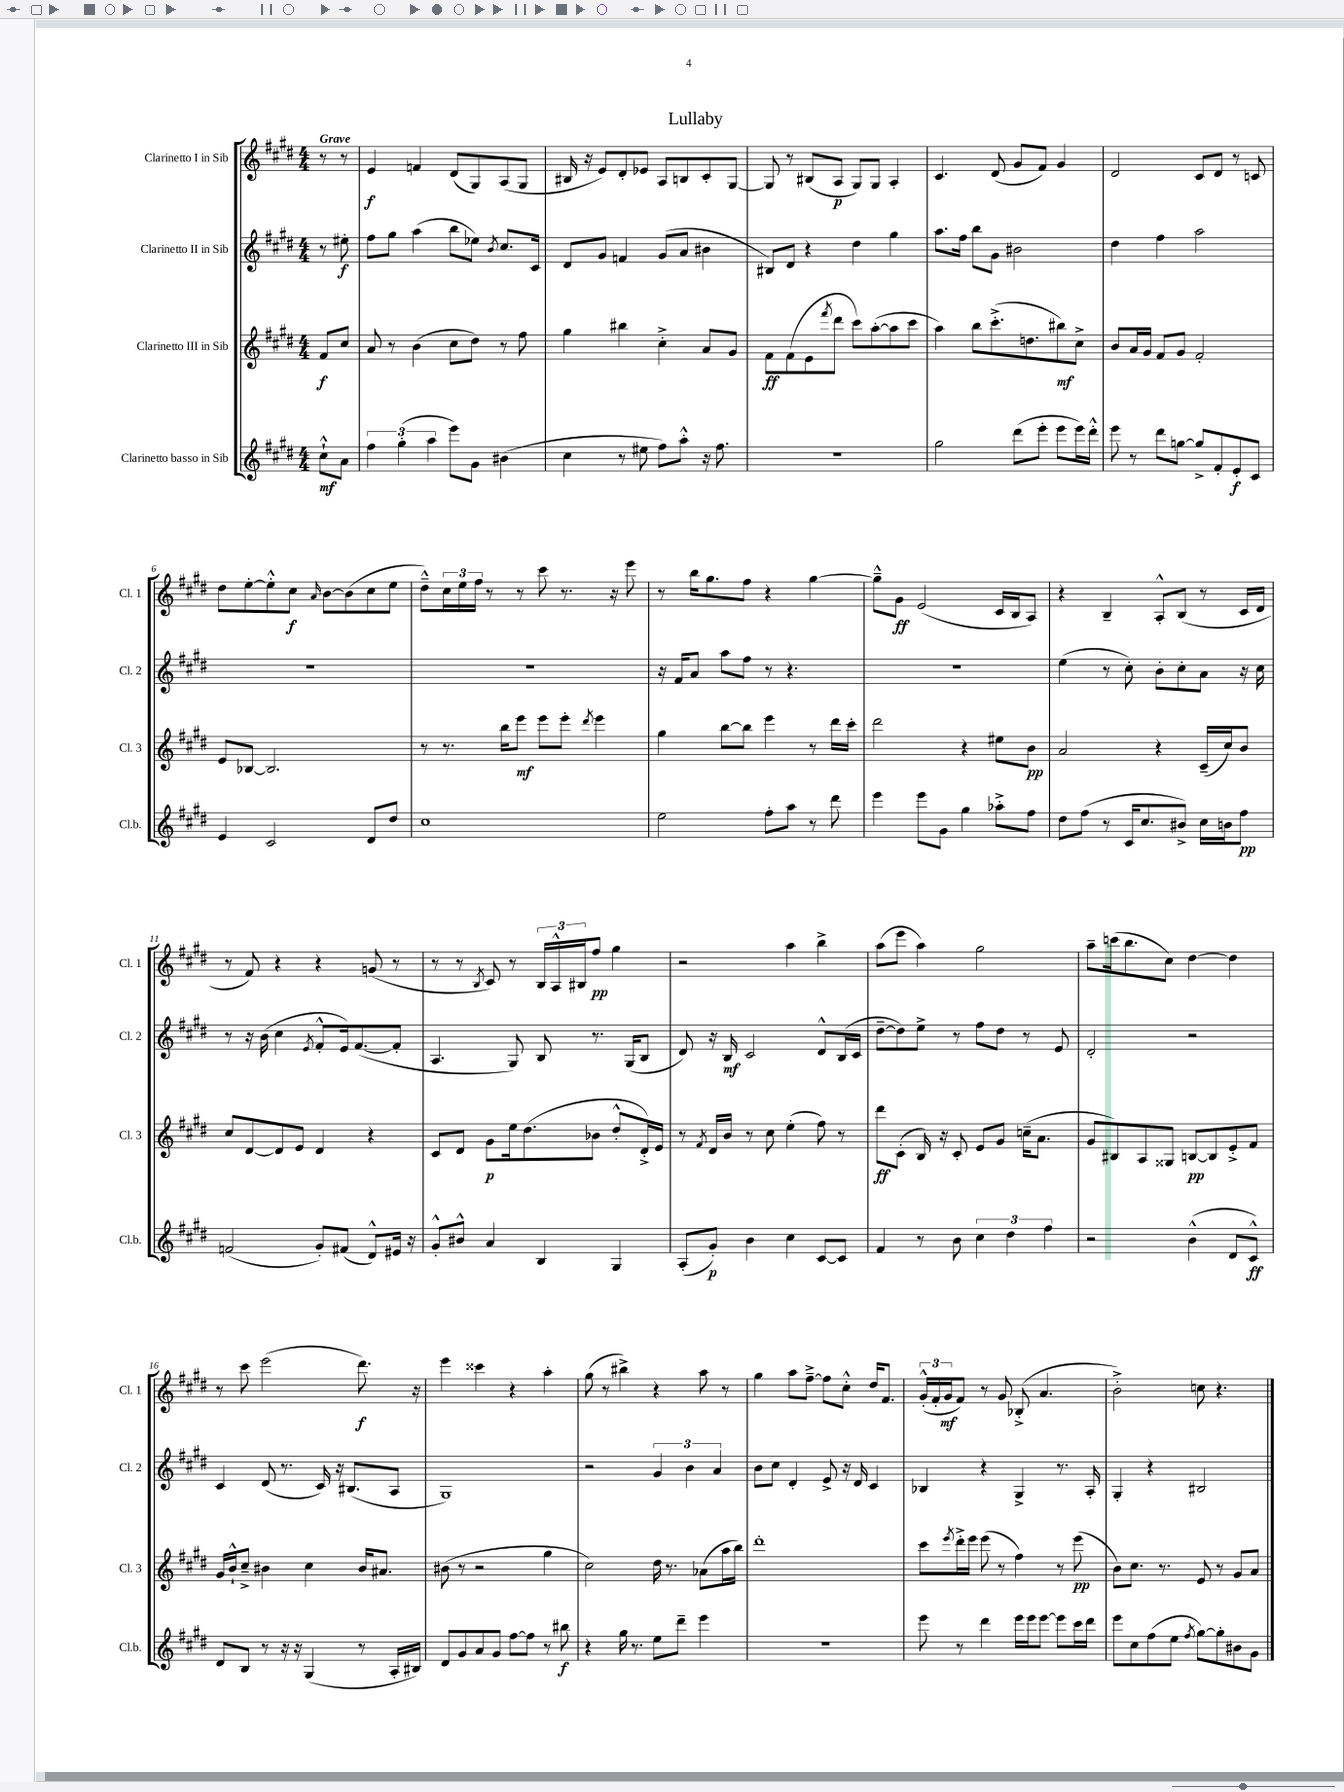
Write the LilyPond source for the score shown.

\header { title = "Lullaby" }
<<
\new StaffGroup <<
\new Staff = "s0" \with { instrumentName = "Clarinetto I in Sib" shortInstrumentName = "Cl. 1" } {
    \clef treble \key e \major \numericTimeSignature \time 4/4 \partial 4 \tempo "Grave"
    r8 r8 |
    e'4\f f'4 dis'8( gis8) a8( gis8 |
    bis16 r16 e'8) dis'8-. ees'8 a8 b8 cis'8-. gis8~ |
    gis8 r8 bis8( a8\p gis8) gis8 a4-. |
    cis'4. dis'8( gis'8 fis'8) gis'4 |
    dis'2 cis'8 dis'8 r8 c'8 |
    dis''8 e''8~-. e''8-.-^ cis''8\f \grace { a'16 } b'8~ b'8( cis''8 e''8 |
    dis''8---^) \tuplet 3/2 { cis''16 e''16 fis''16 } r8 r8 cis'''8 r8. r16 e'''8 |
    r8 b''16 gis''8. fis''8 r4 gis''4~ |
    gis''8---^ gis'8\ff e'2( cis'16 b16 a8) |
    r4 b4-- a8-.-^ b8( r8 cis'16 dis'16 |
    r8 fis'8) r4 r4 g'8( r8 |
    r8 r8 \acciaccatura { b8 } cis'8) r8 \tuplet 3/2 { b16 a16-^ bis16 } fis''8\pp gis''4 |
    r2 a''4 b''4-> |
    a''8( e'''8 a''4) gis''2 |
    a''8-- c'''16( b''8. cis''8) dis''4~ dis''4 |
    r8 cis'''8 e'''2( dis'''8.\f) r16 |
    e'''4 cisis'''4 r4 a''4-. |
    gis''8( r8 bis''4->) r4 a''8 r8 |
    gis''4 a''8 fis''8~---> fis''8 cis''8-.-^ dis''16 fis'8. |
    \tuplet 3/2 { gis'16-.-^( fis'16-. gis'16\mf } fis'8) r8 gis'8 bes8-.->( a'4. |
    b'2-.->) c''8 r4. \bar "|." |
}
\new Staff = "s1" \with { instrumentName = "Clarinetto II in Sib" shortInstrumentName = "Cl. 2" } {
    \clef treble \key e \major \numericTimeSignature \time 4/4 \partial 4
    r8 eis''8-.\f |
    fis''8 gis''8 a''4( b''8 ees''8) \acciaccatura { b'8 } cis''8. cis'16 |
    dis'8 gis'8 f'4 gis'8( a'8 bis'4 |
    bis8) dis'8 r4 dis''4 gis''4 |
    a''8. fis''16 b''8 gis'8 bis'2 |
    dis''4 fis''4 a''2 |
    R1 |
    R1 |
    r16 fis'16 a'8 a''8 fis''8 r8 r4. |
    R1 |
    e''4( r8 cis''8-.) b'8-. cis''8-. a'8 r16 cis''16 |
    r8 r16 b'16( cis''4 \acciaccatura { e'8 } fis'8-.-^ e'16) fis'8.~( fis'8-. |
    a4. gis8) b8 r8. gis16( b8 |
    dis'8) r16 b16\mf cis'2 dis'8-^ b16( cis'16 |
    dis''8~-- dis''8) e''8-> r8 fis''8 dis''8 r8 e'8 |
    dis'2-. r2 |
    cis'4 dis'8( r8. cis'16) r16 bis8.( a8 |
    gis1) |
    r2 \tuplet 3/2 { gis'4 b'4 a'4 } |
    b'8 cis''8 dis'4-. e'8-> r16 dis'16 cis'4 |
    bes4 r4 gis4-> r8. a16-. |
    gis4-. r4 bis2 \bar "|." |
}
\new Staff = "s2" \with { instrumentName = "Clarinetto III in Sib" shortInstrumentName = "Cl. 3" } {
    \clef treble \key e \major \numericTimeSignature \time 4/4 \partial 4
    fis'8\f cis''8 |
    a'8 r8 b'4( cis''8 dis''8) r8 fis''8 |
    gis''4 bis''4 cis''4-.-> a'8 gis'8 |
    fis'8\ff fis'8( e'8 \acciaccatura { fis'''8 } dis'''8 cis'''8) a''8~-.( a''8 cis'''8 |
    a''4) b''8 cis'''8.-.->( d''8. bis''8\mf) cis''8-> |
    b'8 a'16 gis'16 fis'8 gis'8 fis'2-. |
    e'8 bes8~ bes2. |
    r8 r8. b''16 e'''8\mf e'''8 e'''8-. \acciaccatura { dis'''8 } e'''4 |
    gis''4 b''8~ b''8 e'''4 r8 dis'''16 cis'''16-. |
    dis'''2 r4 eis''8 b'8\pp |
    a'2 r4 cis'16--( cis''16) b'8 |
    cis''8 dis'8~ dis'8 e'8 dis'4 r4 |
    cis'8 dis'8 gis'8\p e''16 dis''8.( bes'8 dis''8-.-^ dis'16-.->) e'16 |
    r8 \acciaccatura { fis'8 } dis'16 b'16 r8 cis''8 e''4-.( fis''8) r8 |
    dis'''8\ff cis'8-.( b16) r16 cis'8-. e'8 gis'8 c''16--( a'8. |
    gis'8 bis8) a8 gisis8 b8~\pp b8 e'8-.-> fis'8 |
    gis'16 b'16-!-^ cis''8---> bis'4 cis''4 bis'16 ais'8. |
    bis'8( r8 r2 gis''4 |
    cis''2) dis''16 r8. aes'8( a''16 b''16) |
    dis'''1-. |
    cis'''8 \acciaccatura { e'''8 } dis'''16-.-> e'''16 e'''8( r8 fis''4) r8 e'''8\pp( |
    b'8) cis''8. r8. e'8 r8 gis'8 a'8 \bar "|." |
}
\new Staff = "s3" \with { instrumentName = "Clarinetto basso in Sib" shortInstrumentName = "Cl.b." } {
    \clef treble \key e \major \numericTimeSignature \time 4/4 \partial 4
    cis''8-!-^\mf a'8 |
    \tuplet 3/2 { fis''4 gis''4-.( a''4 } e'''8) gis'8 bis'4( |
    cis''4 r8 eis''8 fis''8) a''8-.-^ r16 fis''8. |
    R1 |
    gis''2 dis'''8( e'''8-. e'''8 e'''16) dis'''16-.-^ |
    e'''8 r8 dis'''8 g''8~ g''8-> fis'8-. e'8-.\f cis'8 |
    e'4 cis'2 dis'8 dis''8 |
    cis''1 |
    e''2 fis''8-. a''8 r8 dis'''8 |
    e'''4 e'''8 gis'8 gis''4 aes''8-.-> fis''8 |
    dis''8 fis''8( r8 cis'16 cis''8. bis'8->) cis''16 b'16 fis''8\pp |
    f'2( gis'8-.) fis'8( dis'8-^) eis'16 r16 |
    gis'8-.-^ bis'8-^ a'4 b4 gis4 |
    a8-.( gis'8-.\p) b'4 cis''4 cis'8~ cis'8 |
    fis'4 r8 b'8 \tuplet 3/2 { cis''4 dis''4 fis''4 } |
    r2 b'4-^( dis'8 cis'8-^\ff) |
    dis'8 b8 r8 r16 r16 gis4( r8 a16-. bis16) |
    dis'8 gis'8 a'8 gis'8 fis''8~ fis''8 r8 bis''8\f |
    r4 gis''16 r8. e''8 dis'''8-- e'''4 |
    R1 |
    e'''8 r8 dis'''4 e'''16 e'''16 e'''8~ e'''8 cis'''16 dis'''16 |
    e'''8 cis''8 fis''8( e''8 \acciaccatura { fis''8 } gis''8~) gis''8-. bis'8 gis'8 \bar "|." |
}
>>
>>
